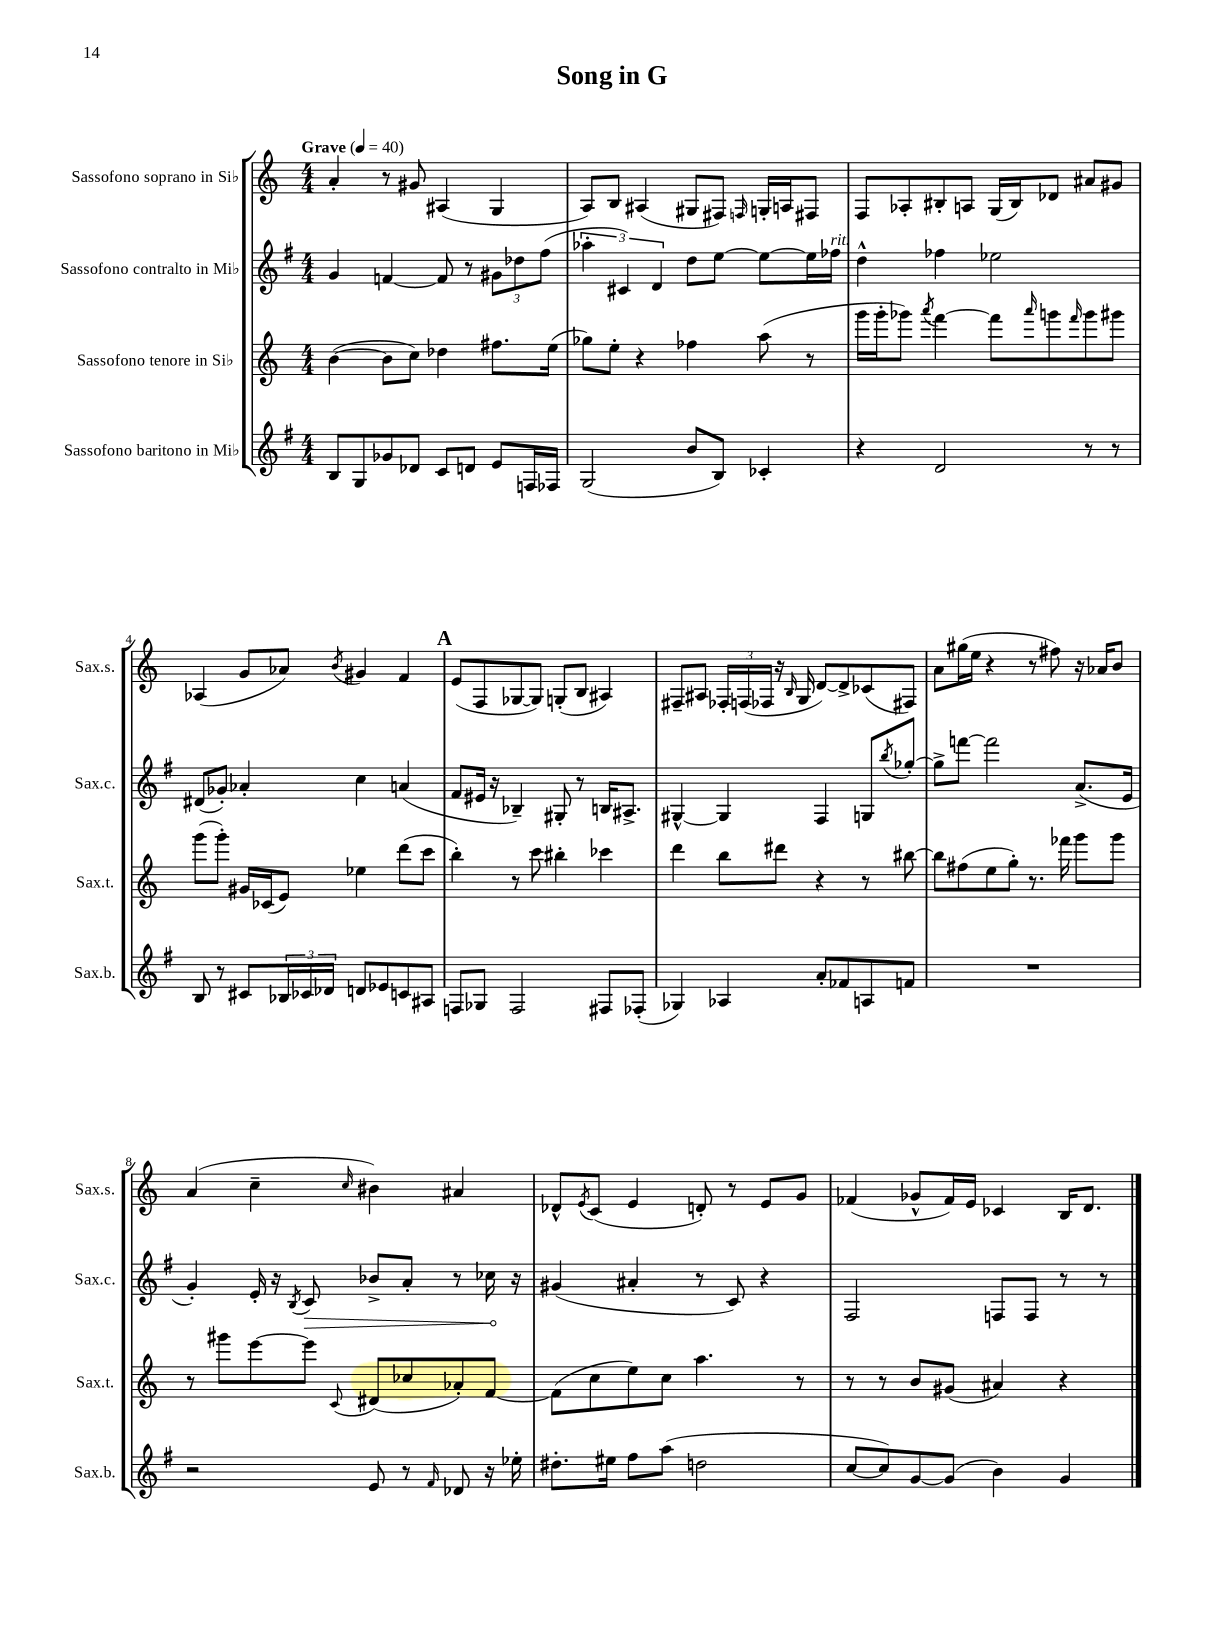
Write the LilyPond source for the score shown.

\header { title = "Song in G" }
<<
\new StaffGroup <<
\new Staff = "s0" \with { instrumentName = "Sassofono soprano in Sib" shortInstrumentName = "Sax.s." } {
    \clef treble \key c \major \numericTimeSignature \time 4/4 \tempo "Grave" 4 = 40
    a'4-. r8 gis'8 ais4( g4 |
    a8) b8 ais4( gis8 fis8) \grace { f16 } g16-. a16 fis8 |
    f8 aes8-. bis8-. a8 g16( bis16) des'8 ais'8 gis'8 |
    aes4( g'8 aes'8) \acciaccatura { b'8 } gis'4 f'4 |
    \mark \markup { \bold "A" } e'8( f8 ges8~ ges8) g8-.( b8 ais4) |
    fis8-- ais8 \tuplet 3/2 { fes16-. f16( fes16 } r16 \grace { b16 } g16 d'8~) d'8-> ces'8( fis8) |
    a'8 gis''16( e''16 r4 r8 fis''8) r16 aes'16 b'8 |
    a'4( c''4-- \grace { c''16 } bis'4) ais'4 |
    des'8-^ \acciaccatura { e'8 } c'8( e'4 d'8-.) r8 e'8 g'8 |
    fes'4( ges'8-^ fes'16) e'16 ces'4 b16 d'8. \bar "|." |
}
\new Staff = "s1" \with { instrumentName = "Sassofono contralto in Mib" shortInstrumentName = "Sax.c." } {
    \clef treble \key g \major \numericTimeSignature \time 4/4
    g'4 f'4~ f'8 r8 \tuplet 3/2 { gis'8 des''8 fis''8( } |
    \tuplet 3/2 { aes''4-. cis'4) d'4 } d''8 e''8~ e''8~ e''16 fes''16^\markup { \italic "rit." } |
    d''4-^ fes''4 ees''2 |
    dis'8( ges'8-.) aes'4-. c''4 a'4( |
    \mark \markup { \bold "A" } fis'8 eis'16 r16 bes4--) gis8-. r8 b16 ais8.-> |
    gis4~-^ gis4 fis4 g8 \acciaccatura { b''8 } ges''8~-. |
    ges''8-> f'''8~ f'''2 a'8.->( e'16 |
    g'4-.) e'16-. r16 \acciaccatura { b8 } \once \override Hairpin.circled-tip = ##t c'8\> bes'8-> a'8-. r8 ces''16\! r16 |
    gis'4( ais'4-. r8 c'8) r4 |
    fis2 f8 f8 r8 r8 \bar "|." |
}
\new Staff = "s2" \with { instrumentName = "Sassofono tenore in Sib" shortInstrumentName = "Sax.t." } {
    \clef treble \key c \major \numericTimeSignature \time 4/4
    b'4~( b'8 c''8) des''4 fis''8. e''16( |
    ges''8) e''8-. r4 fes''4 a''8( r8 |
    g'''16 g'''16-. ges'''8) \acciaccatura { a'''8 } f'''4~ f'''8 \grace { a'''16 } g'''8 \grace { f'''16 } g'''8 gis'''8 |
    g'''8( g'''8-.) gis'16 ces'16( e'8) ees''4 d'''8( c'''8 |
    \mark \markup { \bold "A" } b''4-.) r8 c'''8 bis''4-. ces'''4 |
    d'''4 b''8 dis'''8 r4 r8 bis''8~ |
    bis''8 fis''8( e''8 g''8-.) r8. fes'''16 g'''8 g'''8 |
    r8 gis'''8 e'''8~ e'''8 \appoggiatura { c'8 } dis'8( ces''8 aes'8-.) f'8~ |
    f'8( c''8 e''8) c''8 a''4. r8 |
    r8 r8 b'8 gis'8( ais'4) r4 \bar "|." |
}
\new Staff = "s3" \with { instrumentName = "Sassofono baritono in Mib" shortInstrumentName = "Sax.b." } {
    \clef treble \key g \major \numericTimeSignature \time 4/4
    b8 g8 ges'8 des'8 c'8 d'8 e'8 f16 fes16 |
    g2( b'8 b8) ces'4-. |
    r4 d'2 r8 r8 |
    b8 r8 cis'8 \tuplet 3/2 { bes16 ces'16 des'16 } d'8 ees'8 c'8 ais8 |
    \mark \markup { \bold "A" } f8 ges8 f2 fis8 fes8-.( |
    ges4) aes4 a'8-. fes'8 a8 f'8 |
    R1 |
    r2 e'8 r8 \grace { fis'16 } des'8 r16 ees''16-. |
    dis''8.-. eis''16 fis''8 a''8( d''2 |
    c''8~ c''8) g'8~ g'8( b'4) g'4 \bar "|." |
}
>>
>>
